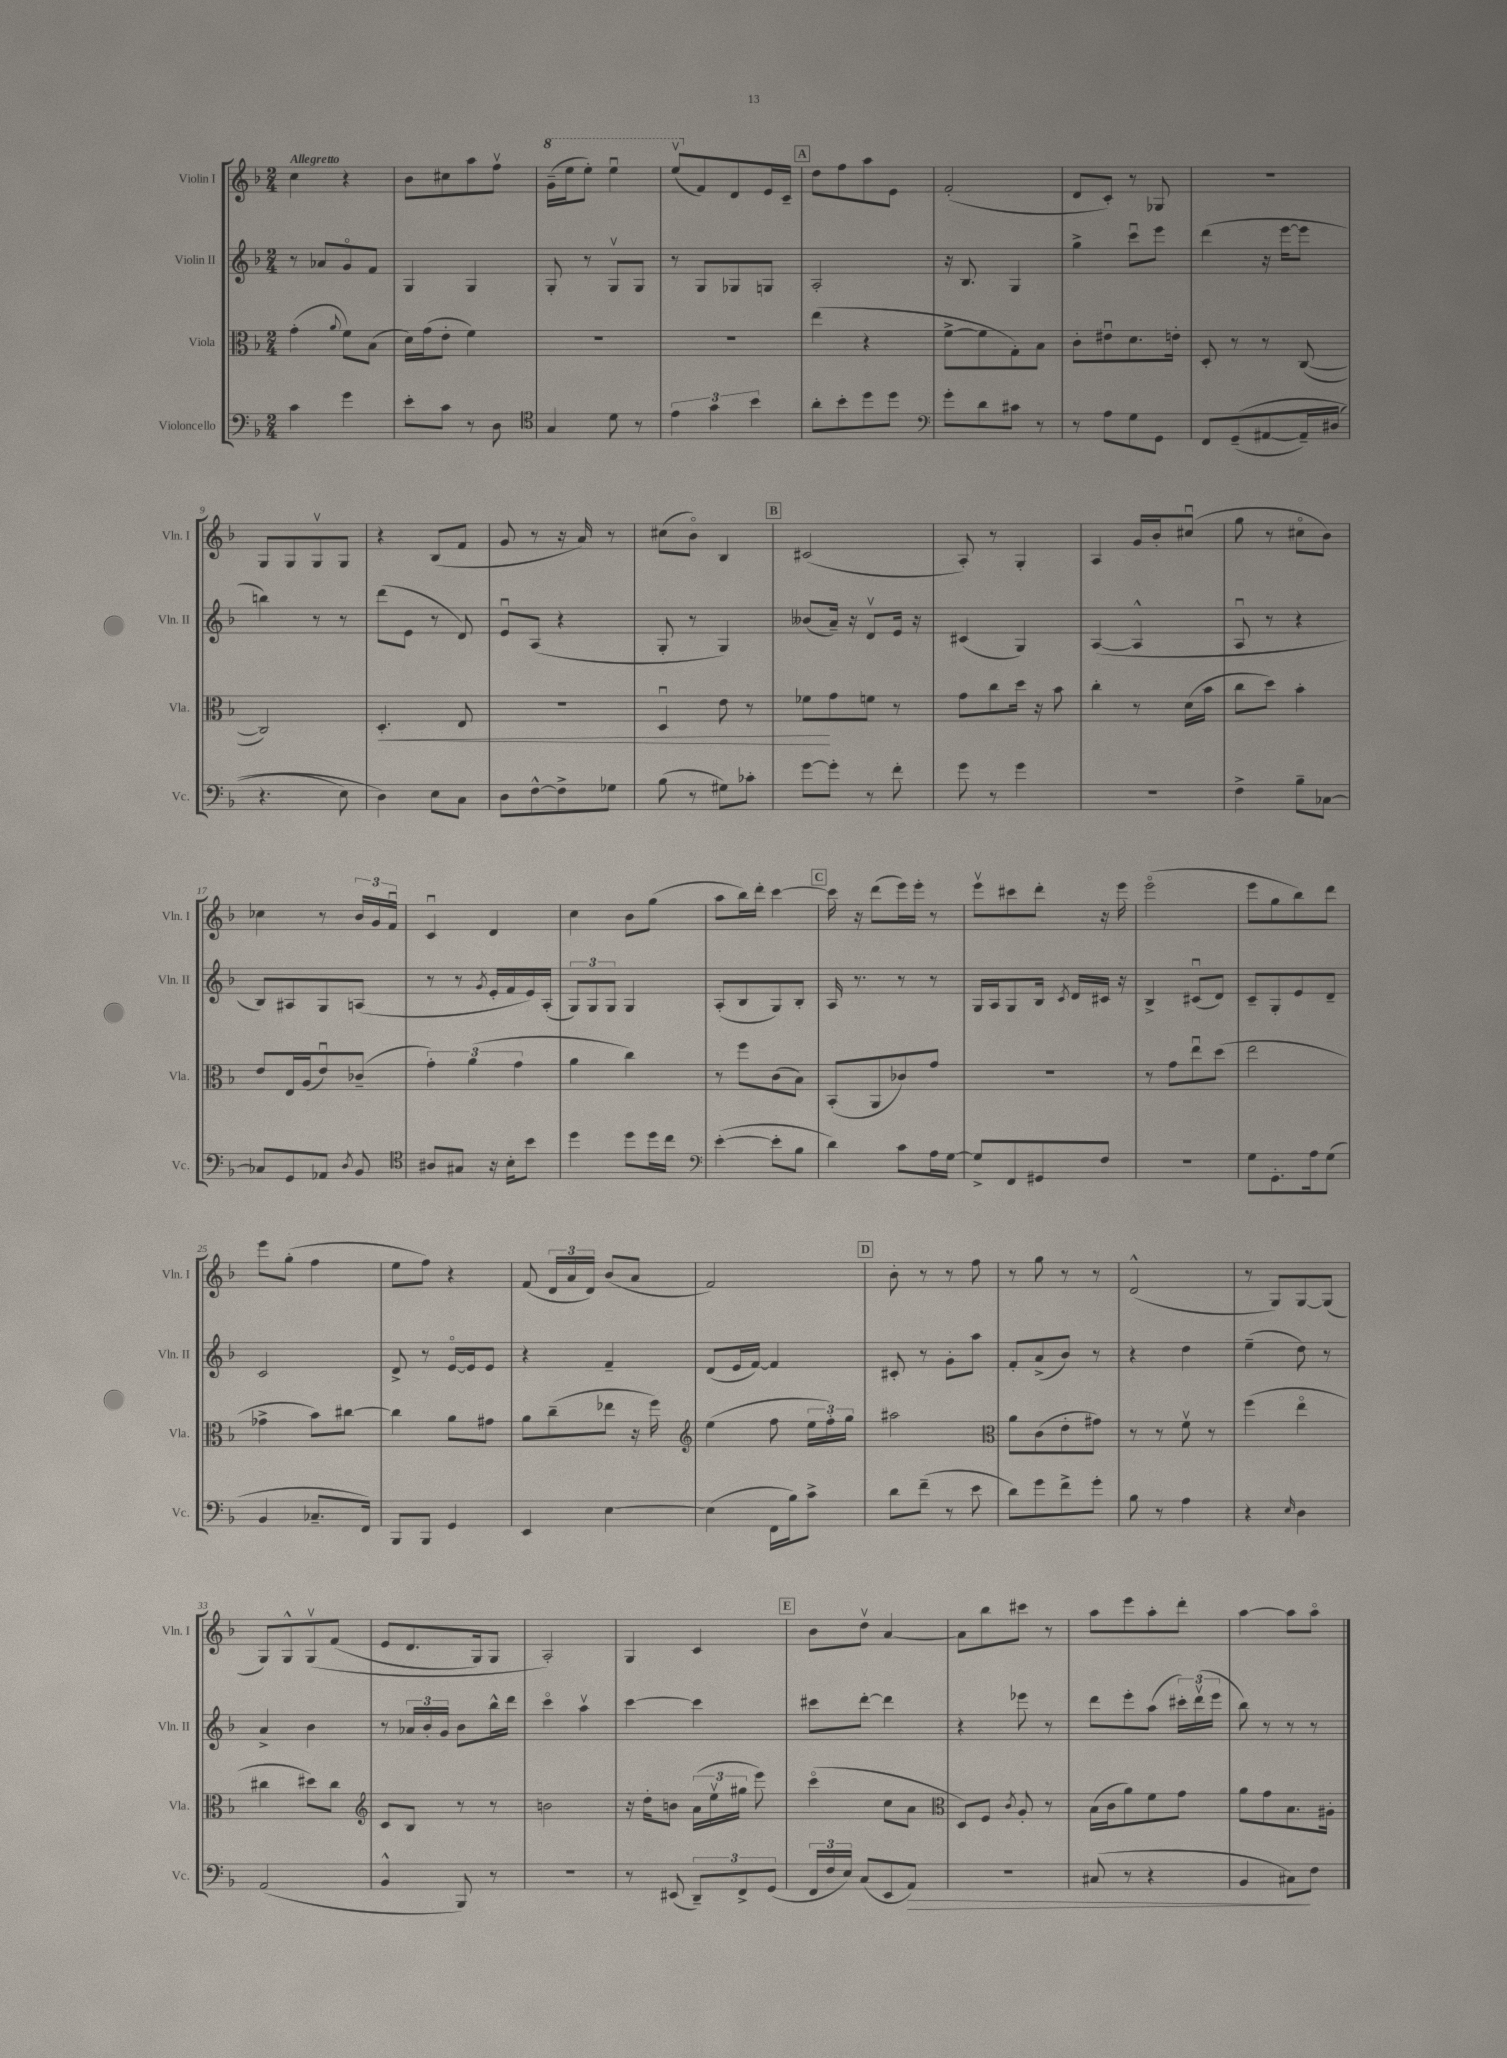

**kern	**kern	**kern	**kern
*staff4	*staff3	*staff2	*staff1
*clefF4	*clefC3	*clefG2	*clefG2
*k[b-]	*k[b-]	*k[b-]	*k[b-]
*M2/4	*M2/4	*M2/4	*M2/4
4c	(4g'	8r	4cc
.	.	8a-	.
.	8qqa	.	.
4g	8f)	8go	4r
.	(8B-	8f	.
=	=	=	=
8e'	16d)	4G	8b-
.	(16g	.	.
8c	8e'	.	8cc#
8r	4f)	4G	8aa
8D	.	.	8ffv
=	=	=	=
*clefC4	*	*	*
4G	2r	8G'	(16gg~
.	.	.	16eee
.	.	8r	8eee')
8d	.	8Gv	4eeeu
8r	.	8G	.
=	=	=	=
6e	2r	8r	(8eeev
.	.	8G	8f)
6g	.	.	.
.	.	8G-	8d
6b-	.	.	.
.	.	8G	16e
.	.	.	16c~
=	=	=	=
8a'	(4ee	2A'	8dd
8b-'	.	.	8ff
8dd	4r	.	8aa
8dd	.	.	8e
=	=	=	=
*clefF4	*	*	*
8g'	[8f^	16r	(2f'
.	.	8.B-	.
8d	8f]	.	.
8c#	8G')	4G	.
8r	8B-	.	.
=	=	=	=
8r	8c'	4gg^	8d
8A	8e#u	.	8c')
8G	8.d	8cccu	8r
8GG	.	8eee	8G-
.	16e'	.	.
=	=	=	=
8FF	8D'	(4ddd	2r
&((8GG~	8r	.	.
[8AA#	8r	16r	.
.	.	[16eee	.
16AA#~])	([8C	8eee]	.
(16D#	.	.	.
=	=	=	=
4.r	2C])	4bb)	8G
.	.	.	8G
.	.	8r	8Gv
8E&)	.	8r	8G
=	=	=	=
4D)	4.D'	(8ddd	4r
.	.	8e	.
8E	.	8r	(8B-
8C	8E	8d)	8f
=	=	=	=
8D	2r	8eu	8g
[8F^^	.	(8A	8r
8F^]	.	4r	16r
.	.	.	16a)
8G-	.	.	8r
=	=	=	=
(8B-	4Du	8G'	(8cc#
8r	.	8r	8b-o)
8G#)	8e	4G)	4B-
8c-'	8r	.	.
=	=	=	=
[8g	8f-	(8b--	(2c#
8g']	8g	16a~)	.
.	.	16r	.
8r	8f	8dv	.
8f'	8r	16e	.
.	.	16r	.
=	=	=	=
8g	8g	(4c#	8A')
8r	8cc	.	8r
4g	16dd	4G)	4G'
.	16r	.	.
.	8b-	.	.
=	=	=	=
2r	4cc'	([4A	4A
.	8r	4A^^]	16g
.	.	.	16b-'
.	(16d	.	(8cc#u
.	16b-	.	.
=	=	=	=
4F^	8cc	8Au	8gg
.	8dd)	8r	8r
8B-~	4b-'	4r	8cc#o
[8C-	.	.	8b-)
=	=	=	=
8C-]	8e	8B-)	4cc-
8GG	16E	8A#	.
.	(16A	.	.
8AA-	8eu)	8G	8r
8qD	.	.	.
8BB-	(8c-~	(8A	24b-
.	.	.	24g
.	.	.	24fu
=	=	=	=
*clefC4	*	*	*
8A#	6g')	8r	4cu
8G#	.	8r	.
.	(6a	.	.
.	.	8qg	.
16r	.	16e'	4d
16B-'	.	16f	.
.	6g	.	.
8b-	.	16e)	.
.	.	(16A'	.
=	=	=	=
4dd	4a	12G)	4cc
.	.	12G	.
.	.	12G	.
8dd	4cc)	4G	8b-
16dd	.	.	(8gg
16cc	.	.	.
=	=	=	=
*clefF4	*	*	*
([4e'	8r	(8A'	8aa
.	8ff	8B-	16bb-)
.	.	.	16ddd'
8e']	(8c	8G)	[4ccc
8B-	8B-)	8B-'	.
=	=	=	=
4d)	(8BB-'	16A	16ccc]
.	.	8.r	16r
.	8AA	.	(8ddd
8c	8c-)	8r	16eee)
.	.	.	16eee'
16A	8g	8r	8r
[16G	.	.	.
=	=	=	=
8G^]	2r	16G	8eeev
.	.	16A	.
8FF	.	8G	8ccc#
8GG#	.	16B-	8ddd'
.	.	8qc	.
.	.	16d	.
8F	.	16c#	16r
.	.	16r	16eee
=	=	=	=
2r	8r	4B-^	(2eeeo
.	8g	.	.
.	8eeu	(8c#u	.
.	(8dd	8d)	.
=	=	=	=
8G	2ee	8c~	8eee
8.GG'	.	8G'	8gg
.	.	8e	8bb-)
16A	.	.	.
(8G	.	8d~	8ddd
=	=	=	=
4BB-	4g-^	2c	8eee
.	.	.	(8gg'
8.C-~	8b-)	.	4ff
.	[8cc#	.	.
16FF)	.	.	.
=	=	=	=
8BBB-	4cc#]	8d^	8ee
8BBB-	.	8r	8ff)
4GG	8a	[16eo	4r
.	.	16e]	.
.	8g#	8e	.
=	=	=	=
4EE	8a	4r	(8f
.	(8cc~	.	24d
.	.	.	24a
.	.	.	24d)
[4E	8ee-	4f~	(8b-
.	16r	.	8a
.	16ff)	.	.
=	=	=	=
*	*clefG2	*	*
(4E]	(4ee	(8d	2f)
.	.	16e	.
.	.	[16f)	.
16FF	8ff	4f]	.
16B-)	.	.	.
8c^	24ee	.	.
.	24ff')	.	.
.	24gg	.	.
=	=	=	=
8d	2aa#	8c#'	8b-'
(8f~	.	8r	8r
8r	.	8g'	8r
8e	.	8aa	8ff
=	=	=	=
*	*clefC3	*	*
8d)	8a	8f'	8r
8g	(8c	(8a^	8gg
8f^	8e'	8b-)	8r
8g'	8g#)	8r	8r
=	=	=	=
8B-	8r	4r	(2d^^
8r	8r	.	.
4A	8fv	4dd	.
.	8r	.	.
=	=	=	=
4r	(4ff	(4ee~	8r
.	.	.	8G)
16qqE	.	.	.
4D	4eeo	8dd)	[8G
.	.	8r	(8G]
=	=	=	=
(2AA	4cc#	4a^	8G)
.	.	.	8G^^
.	8dd#)	4b-	&(8Gv
.	8cc#	.	(8f
=	=	=	=
*	*clefG2	*	*
4BB-^^	8c	8r	8e
.	8B-	24a-	8.d
.	.	24b-'	.
.	.	24g	.
8BBB-)	8r	8b-	.
.	.	.	16G)
8r	8r	16bb-^^	8G
.	.	16ddd	.
=	=	=	=
2r	2b	4ccco	2A'&)
.	.	4aav	.
=	=	=	=
8r	16r	[4ccc	4G
.	16dd'	.	.
(8EE#	8b	.	.
12DD~)	(24a	4ccc]	4c
.	24eev	.	.
12FF^	24gg#	.	.
.	8eee)	.	.
(12GG	.	.	.
=	=	=	=
24FF	(4ccco	8ccc#	8b-
24F	.	.	.
24E)	.	.	.
(8C	.	[8ddd'	8ddv
8EE	8cc	4ddd]	[4a
8AA)	8a	.	.
=	=	=	=
*	*clefC3	*	*
2r	8D)	4r	8a]
.	8F	.	8bb-
.	8qc	.	.
.	8A'	8eee-	8ccc#
.	8r	8r	8r
=	=	=	=
(8C#	(16B-	8ddd	8aa
.	16c	.	.
8r	8a)	8eee'	8eee
4r	8f	(8aa	8aa'
.	8g	24ccc#')	8ddd'
.	.	(24dddv	.
.	.	24eee	.
=	=	=	=
4BB-	8a	8bb-)	[4aa
.	8g	8r	.
8C#)	8.B-	8r	8aa]
8F	.	8r	8aao
.	16A#'	.	.
==	==	==	==
*-	*-	*-	*-
